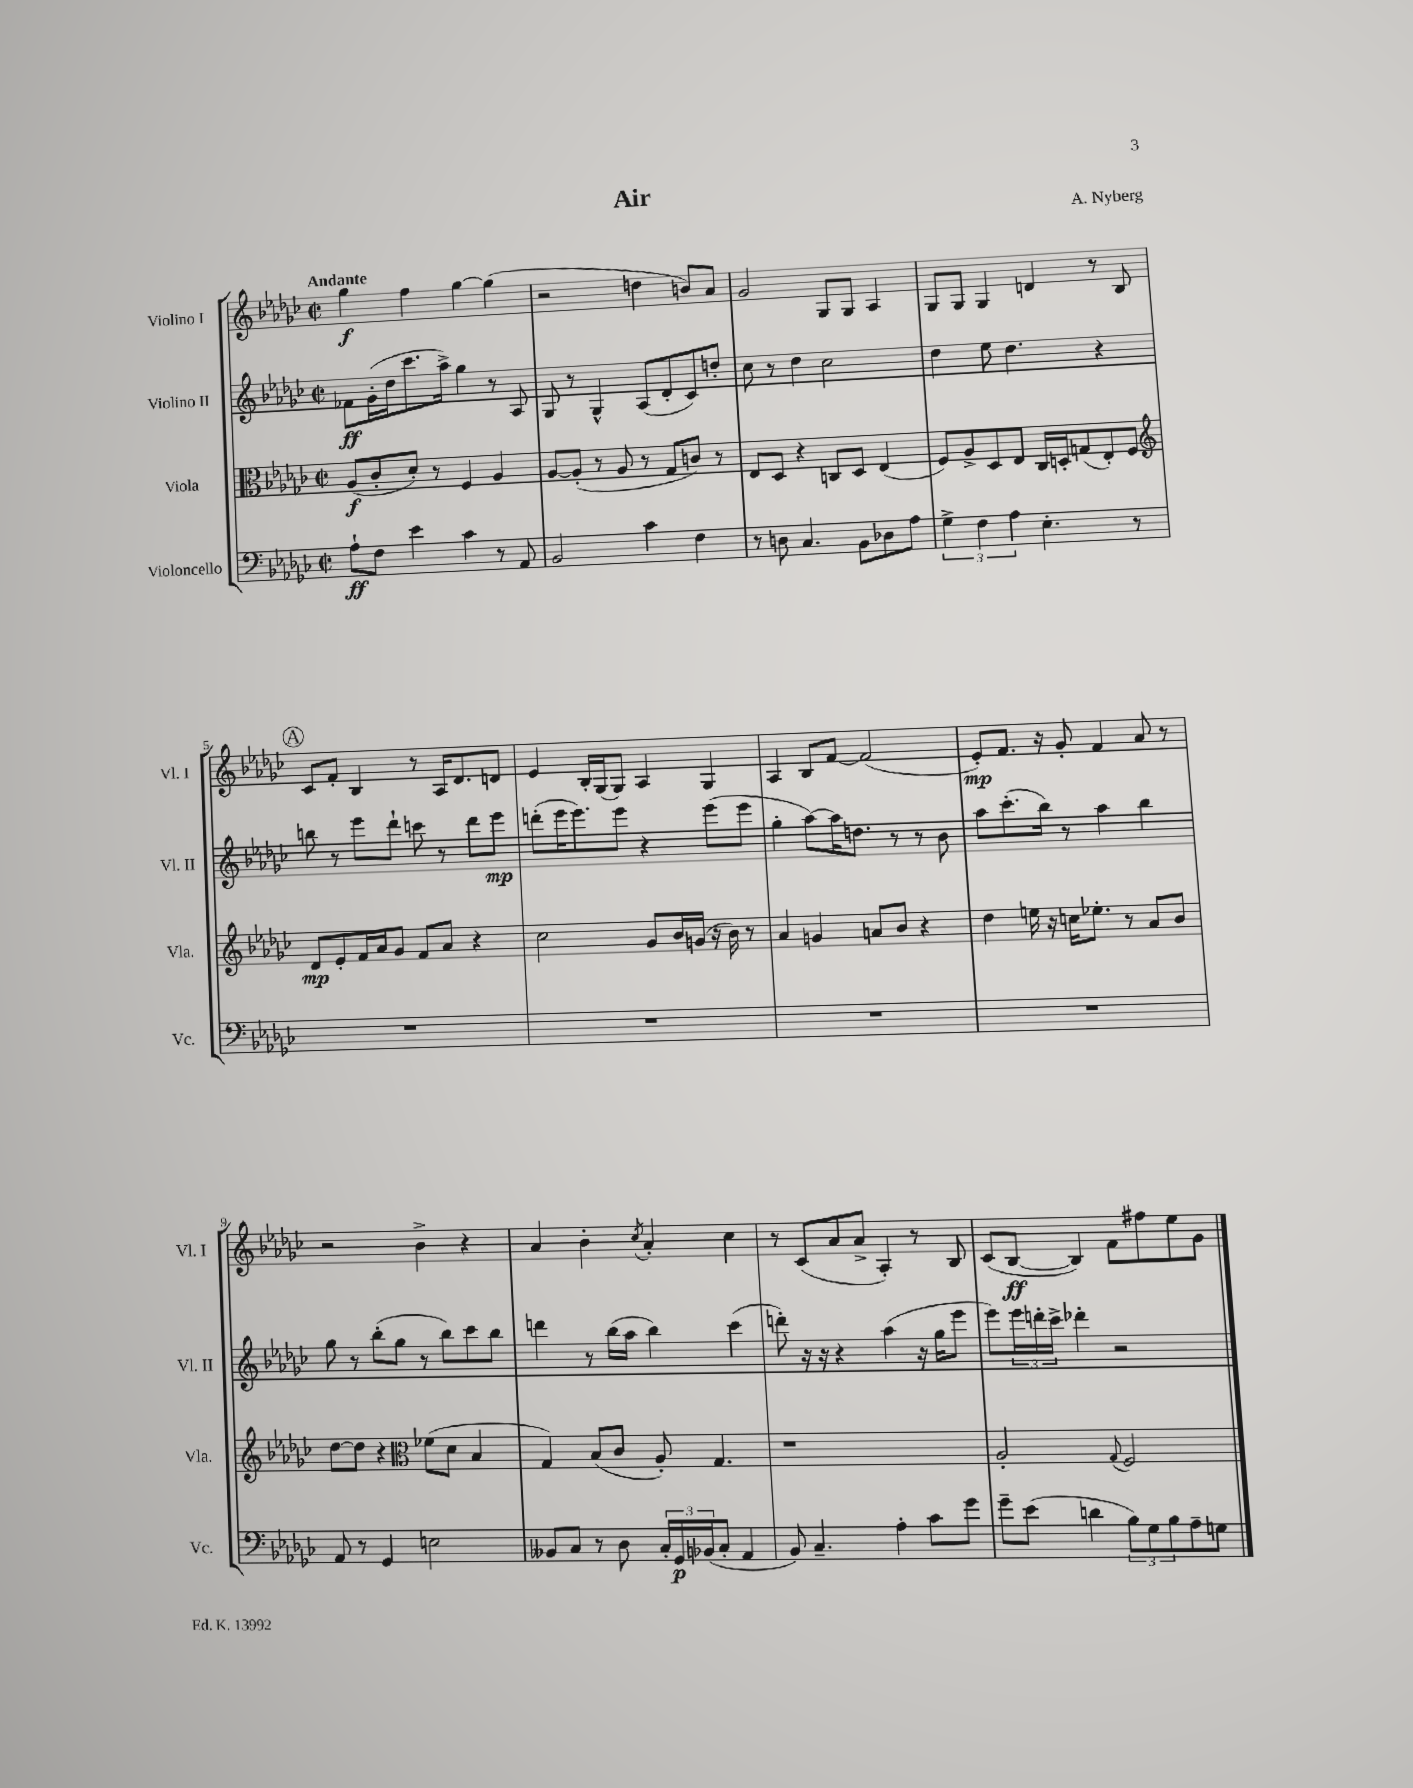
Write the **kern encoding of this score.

**kern	**kern	**kern	**kern
*staff4	*staff3	*staff2	*staff1
*clefF4	*clefC3	*clefG2	*clefG2
*k[b-e-a-d-g-c-]	*k[b-e-a-d-g-c-]	*k[b-e-a-d-g-c-]	*k[b-e-a-d-g-c-]
*M2/2	*M2/2	*M2/2	*M2/2
*met(c|)	*met(c|)	*met(c|)	*met(c|)
8A-`	(8A-	8f-	4gg-
8F	8c-'	(16g-'	.
.	.	16dd-	.
4e-	8d-')	8.ccc-	4ff
.	8r	.	.
.	.	16aa-^)	.
4c-	4F	4gg-	[4gg-
8r	4A-	8r	(4gg-]
8AA-	.	8A-	.
=	=	=	=
2BB-	[8A-	8G-	2r
.	(8A-']	8r	.
.	8r	4G-^^	.
.	8A-	.	.
4c-	8r	(8A-	4dd
.	8G-	8d-'	.
4F	8c)	8c-)	8b)
.	8r	8dd'	8a-
=	=	=	=
8r	8E-	8cc-	2g-
8D	8D-	8r	.
4.C-	4r	4dd-	.
.	8C	2cc-	8G-
8BB-	8D-	.	8G-
8D-	(4E-	.	4A-
8A-	.	.	.
=	=	=	=
6G-^	8F)	4dd-	8G-
.	8A-^	.	8G-
6F	.	.	.
.	8D-	8ee-	4G-
6A-	.	.	.
.	8E-	4.dd-	.
4.E-'	16C-	.	4d
.	16D'	.	.
.	(8G	.	.
.	8E-')	4r	8r
8r	8F	.	8B-
=	=	=	=
*	*clefG2	*	*
1r	8d-	8bb	8c-
.	8e-'	8r	8f'
.	16f	8eee-	4B-
.	16a-	.	.
.	8g-	8ddd-`	.
.	8f	8ccc	8r
.	8a-	8r	16A-
.	.	.	8.d-
.	4r	8ddd-	.
.	.	8eee-	8d
=	=	=	=
1r	2cc-	(8ddd'	4e-
.	.	16eee-	.
.	.	8.eee-)	.
.	.	.	16B-'
.	.	.	(16G-
.	.	8eee-	8G-)
.	8g-	4r	4A-
.	16b-	.	.
.	(16g	.	.
.	16r	(8eee-	4G-
.	16b-)	.	.
.	8r	8eee-	.
=	=	=	=
1r	4a-	4gg-'	4A-
.	4g	[8aa-)	8B-
.	.	16aa-]	[8f
.	.	8.dd	.
.	8a	.	(2f]
.	8b-	8r	.
.	4r	8r	.
.	.	8b-	.
=	=	=	=
1r	4dd-	8aa-	8e-')
.	.	(8.ccc-'	8.f
.	16ee	.	.
.	16r	16bb-)	16r
.	16cc	8r	8g-'
.	8.ee-'	.	.
.	.	4aa-	4f
.	8r	.	.
.	8a-	4bb-	8a-
.	8b-	.	8r
=	=	=	=
8AA-	[8dd-	8gg-	2r
8r	8dd-]	8r	.
4GG-	4r	(8bb-'	.
.	.	8gg-	.
*	*clefC3	*	*
2E	(8f-	8r	4b-^
.	8d-	8bb-)	.
.	4B-	8ccc-	4r
.	.	8bb-	.
=	=	=	=
8BB--	4G-)	4ddd	4a-
8C-	.	.	.
8r	(8B-	8r	4b-'
8D-	8c-	(16bb-	.
.	.	16aa-	.
.	.	.	8qcc-
24C-'	8A-')	4bb-)	4a-'
24GG-	.	.	.
(24BB-	.	.	.
8C-'	4.G-	.	.
4AA-	.	(4ccc-	4cc-
=	=	=	=
8BB-)	1r	8ddd')	8r
4.C-~	.	16r	(8c-
.	.	16r	.
.	.	4r	8a-
.	.	.	8a-^
4A-'	.	(4aa-	4A-')
8c-	.	16r	8r
.	.	16gg-	.
8g-	.	8eee-	8B-
=	=	=	=
8g-~	2A-'	8eee-)	(8c-
(8e-	.	24eee-	[8B-
.	.	24ddd'	.
.	.	24ccc-^	.
4d	.	4ddd-'	4B-])
.	8qqG-	.	.
12B-)	2F	2r	8f
12G-	.	.	.
.	.	.	8ff#
12B-	.	.	.
8A-~	.	.	8ee-
8G	.	.	8g-
==	==	==	==
*-	*-	*-	*-
